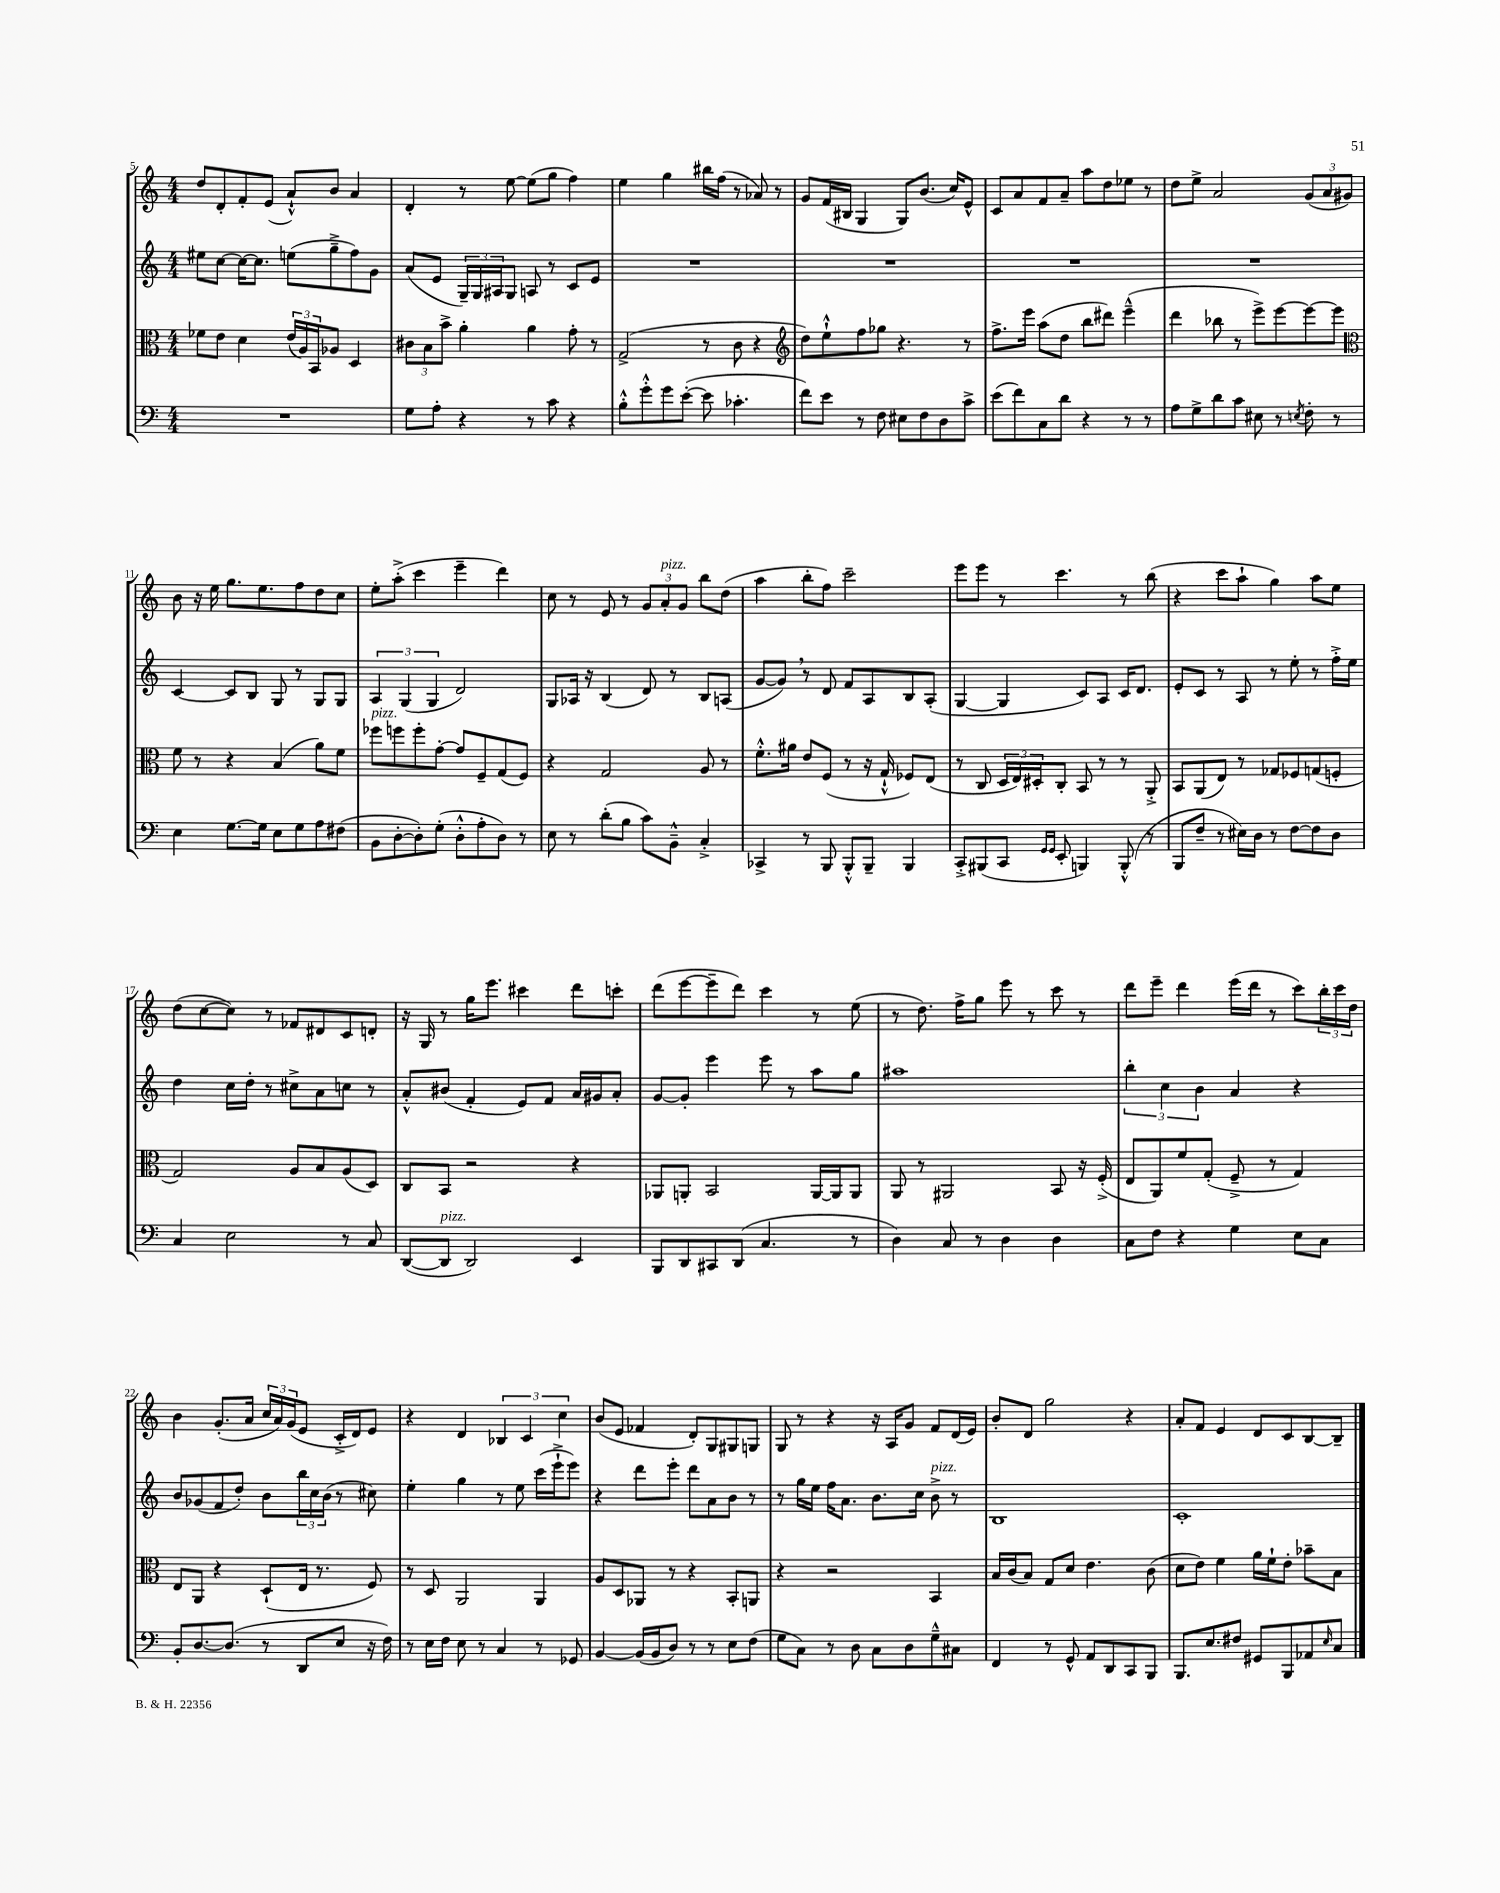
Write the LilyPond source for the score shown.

<<
\new StaffGroup <<
\new Staff = "s0" {
    \clef treble \key c \major \numericTimeSignature \time 4/4
    d''8 d'8-. f'8-. e'8( a'8-!-^) b'8 a'4 |
    d'4-. r8 e''8~ e''8( g''8 f''4) |
    e''4 g''4 bis''16 f''16( r8 aes'8) r8 |
    g'8 f'16( bis16 g4 g8) b'8.( c''16) e'8-^ |
    c'8 a'8 f'8 a'8-- a''8 d''8 ees''8 r8 |
    d''8 e''8-> a'2 \tuplet 3/2 { g'8( a'8 gis'8) } |
    b'8 r16 e''16 g''8. e''8. f''8 d''8 c''8 |
    e''8-. a''8-.->( c'''4 e'''4-- d'''4) |
    c''8 r8 e'8 r8 \tuplet 3/2 { g'8 a'8-.^\markup { \italic "pizz." } g'8 } b''8 d''8( |
    a''4 b''8-. f''8) c'''2-- |
    e'''8 e'''8 r8 c'''4. r8 b''8( |
    r4 c'''8 a''8-! g''4) a''8 e''8 |
    d''8( c''8~ c''8) r8 fes'8 dis'8 c'8 d'8-. |
    r16 g16 r8 g''16 e'''8. cis'''4 d'''8 c'''8-. |
    d'''8( e'''8~ e'''8-- d'''8) c'''4 r8 e''8( |
    r8 d''8.) f''16-> g''8 e'''8 r8 c'''8 r8 |
    d'''8 e'''8-- d'''4 e'''16( d'''16 r8 c'''8) \tuplet 3/2 { b''16-. c'''16 d''16 } |
    b'4 g'8.-.( a'16 \tuplet 3/2 { c''16 a'16) g'16( } e'8 c'16-.-> d'16) e'8 |
    r4 d'4 \tuplet 3/2 { bes4 c'4 c''4 } |
    b'8( e'8 fes'4 d'8-.) g8 gis8 g8 |
    g8 r8 r4 r16 a16 g'8 f'8 d'16( e'16) |
    b'8-. d'8 g''2 r4 |
    a'8-. f'8 e'4 d'8 c'8 b8~ b8-- \bar "|." |
}
\new Staff = "s1" {
    \clef treble \key c \major \numericTimeSignature \time 4/4
    eis''8 c''8~ c''16~ c''8. e''8( g''8---> f''8) g'8 |
    a'8( e'8 \tuplet 3/2 { g16--) g16 ais16 } g8 a8 r8 c'8 e'8 |
    R1 |
    R1 |
    R1 |
    R1 |
    c'4~ c'8 b8 g8 r8 g8 g8 |
    \tuplet 3/2 { a4 g4( g4 } d'2) |
    g8 aes16 r16 b4( d'8) r8 b8 a8( |
    g'8~ g'8) \breathe r8 d'8 f'8 a8 b8 a8-.( |
    g4~ g4 c'8) a8 c'16 d'8. |
    e'8-. c'8 r8 a8 r8 e''8-. r8 f''16-.-> e''16 |
    d''4 c''16 d''16-. r8 cis''8-> a'8 c''8 r8 |
    a'8-.-^ bis'8( f'4-. e'8) f'8 a'16 gis'16 a'8-. |
    g'8~ g'8-. e'''4 e'''8 r8 a''8 g''8 |
    ais''1 |
    \tuplet 3/2 { b''4-. c''4 b'4 } a'4 r4 |
    b'8 ges'8( f'8 d''8-.) b'8 \tuplet 3/2 { b''16 c''16 b'16( } r8 cis''8) |
    e''4-. g''4 r8 e''8 c'''16( e'''16-!-> e'''8) |
    r4 d'''8 e'''8-. d'''8 a'8 b'8 r8 |
    r8 g''16 e''16 f''16 a'8. b'8. c''16 b'8->^\markup { \italic "pizz." } r8 |
    b1 |
    c'1-. \bar "|." |
}
\new Staff = "s2" {
    \clef alto \key c \major \numericTimeSignature \time 4/4
    fes'8 e'8 d'4 \tuplet 3/2 { e'16( a16) b,16 } aes8 d4 |
    \tuplet 3/2 { cis'8 b8 b'8-> } a'4-. a'4 g'8-. r8 |
    g2->( r8 c'8 r4 |
    \clef treble d''8) e''8-!-^ f''8 ges''8 r4. r8 |
    f''8.-> e'''16 a''8( d''8 b''8 dis'''8) e'''4---^( |
    d'''4 bes''8 r8 e'''8->) e'''8~ e'''8~ e'''8 |
    \clef alto f'8 r8 r4 b4( a'8) f'8 |
    fes''8^\markup { \italic "pizz." } f''8 f''8-. g'8~-. g'8 f8-- g8( f8) |
    r4 g2 a8 r8 |
    f'8.-.-^ ais'16 e'8 f8( r8 r16 g16-!-^ fes8) e8( |
    r8 c8 \tuplet 3/2 { d16 e16) dis16-. } c8-. b,8 r8 r8 a,8-.-> |
    b,8 a,8( e8) r8 ges8 fes8 g8( f8-. |
    g2) a8 b8 a8( d8) |
    c8 b,8 r2 r4 |
    aes,8 a,8-. b,2 a,16~ a,16 a,8 |
    a,8 r8 ais,2 b,8 r16 f16-.->( |
    e8 a,8) f'8 g8-.( f8---> r8 g4) |
    e8 a,8 r4 d8-!( e16 r8. f8) |
    r8 d8 a,2 a,4 |
    a8 d8 aes,8 r8 r4 b,8-. a,8 |
    r4 r2 b,4 |
    b16 c'16( b8) g8 d'8 e'4. c'8( |
    d'8 e'8) f'4 a'16 f'16-! e'8-. bes'8-- b8 \bar "|." |
}
\new Staff = "s3" {
    \clef bass \key c \major \numericTimeSignature \time 4/4
    R1 |
    g8 a8-. r4 r8 c'8 r4 |
    b8-.-^ g'8-.-^ g'8 e'8~-.( e'8 ces'4.-. |
    f'8) e'8 r8 f8 eis8 f8 d8 c'8-> |
    e'8( f'8) c8 d'8 r4 r8 r8 |
    a8 g8-> d'8 c'8 eis8 r8 \acciaccatura { e8 } f8-. r8 |
    e4 g8.~ g16 e8 g8 a8 fis8( |
    b,8 d8~-. d8-.) g8-.( d8-.-^ a8-. d8) r8 |
    e8 r8 d'8-.( b8 c'8) b,8---^ c4-.-> |
    ces,4-> r8 b,,8 b,,8-.-^ b,,8-- b,,4 |
    c,8-.-> bis,,8( c,8 \grace { g,16 g,16 } e,8-. b,,4) b,,8-.-^( r8 |
    b,,8 f8-- r8 eis16) d16 r8 f8~ f8 d8 |
    c4 e2 r8 c8 |
    d,8~( d,8^\markup { \italic "pizz." } d,2) e,4 |
    b,,8 d,8 cis,8 d,8( c4. r8 |
    d4) c8 r8 d4 d4 |
    c8 f8 r4 g4 e8 c8 |
    b,8-. d8.~ d8.( r8 d,8 e8 r16 f16) |
    r8 e16 f16 e8 r8 c4 r8 ges,8 |
    b,4~ b,16( b,16 d8) r8 r8 e8 f8( |
    g8 c8) r8 d8 c8 d8 g8---^ cis8 |
    f,4 r8 g,8-^ a,8 d,8 c,8 b,,8 |
    b,,8. e8. fis8 gis,8 b,,8 aes,8 \grace { e16 } c8 \bar "|." |
}
>>
>>
\layout { \context { \Score currentBarNumber = #5 } }
